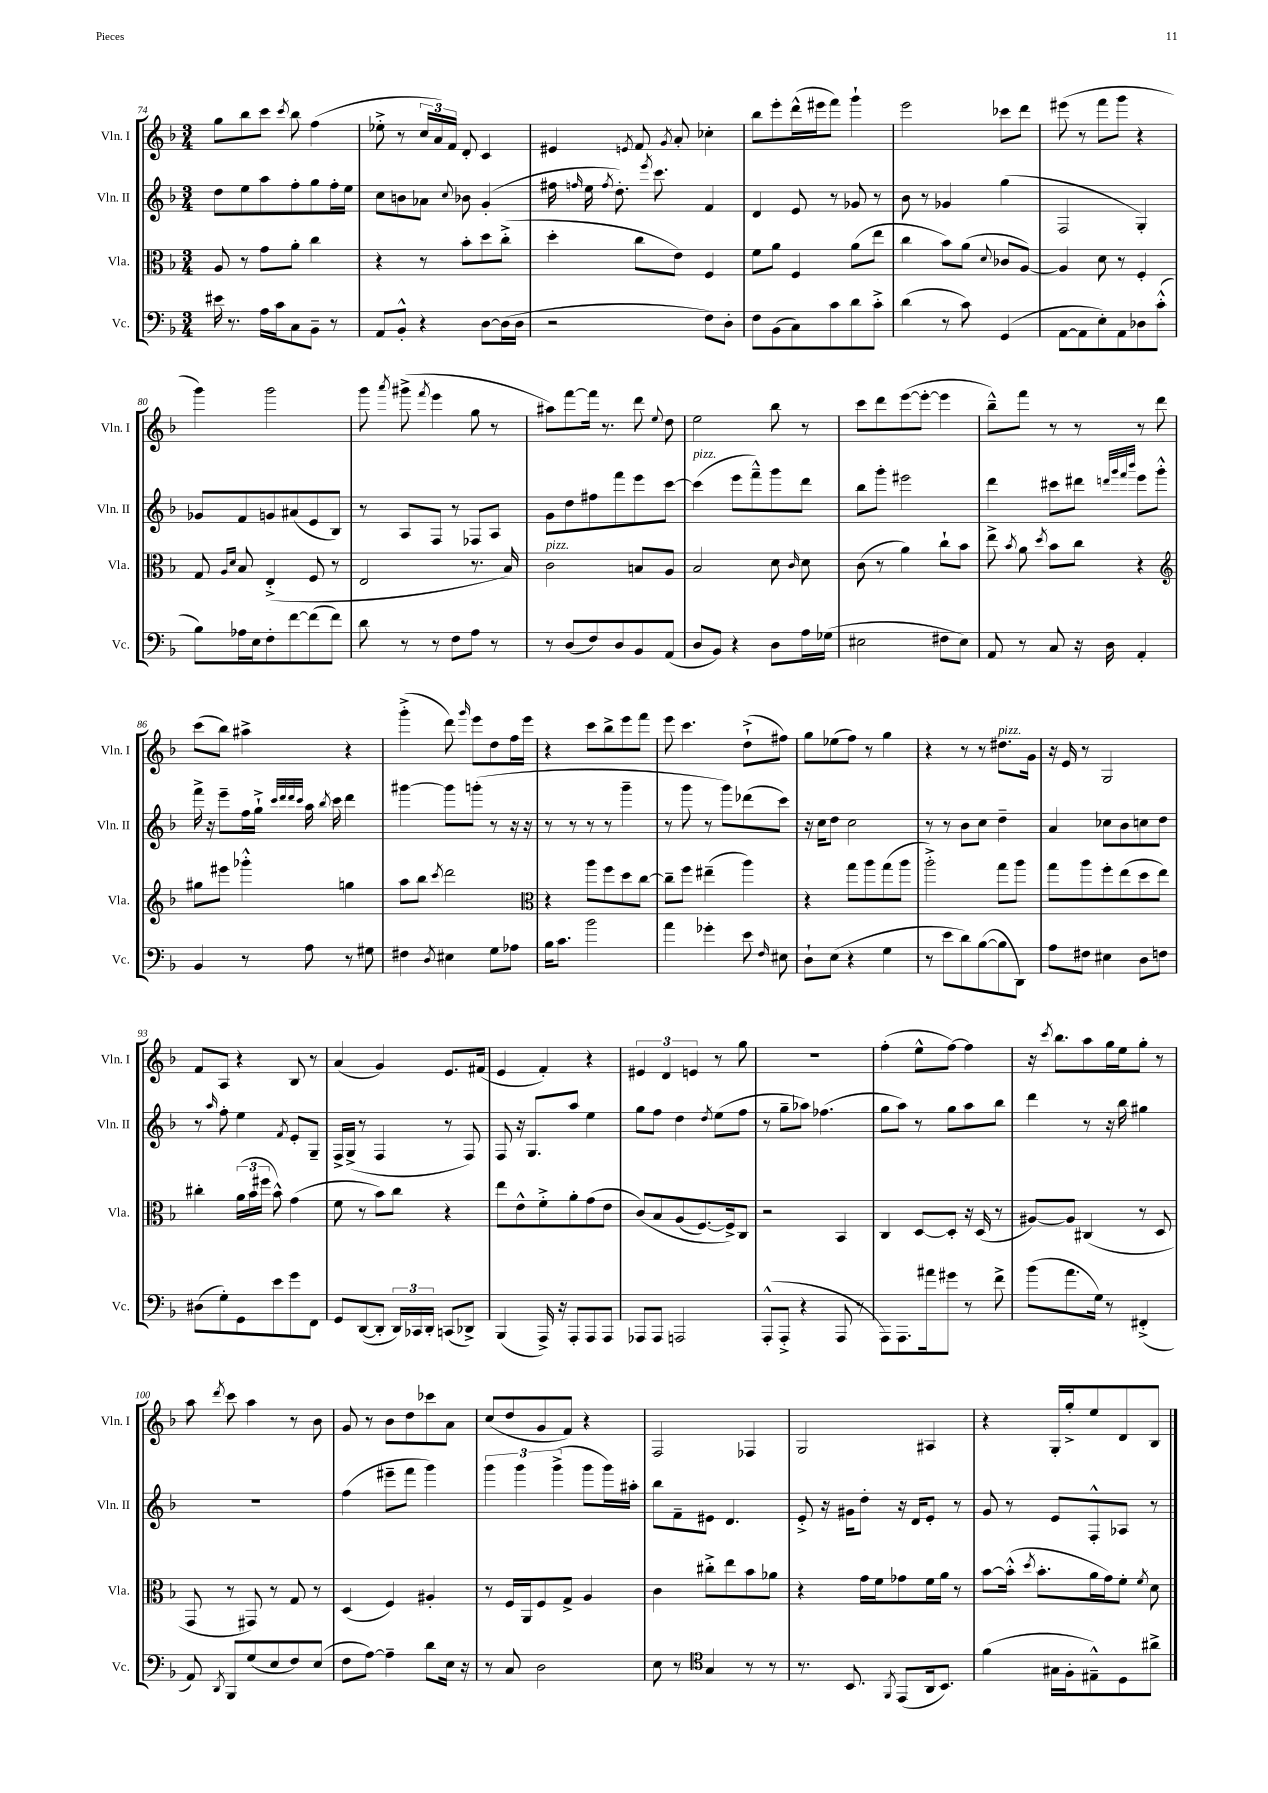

**kern	**kern	**kern	**kern
*staff4	*staff3	*staff2	*staff1
*clefF4	*clefC3	*clefG2	*clefG2
*k[b-]	*k[b-]	*k[b-]	*k[b-]
*M3/4	*M3/4	*M3/4	*M3/4
16e#\	8A/	8dd\L	8gg\L
8.r	.	.	.
.	8r	8ee\	8bb-\
16A\LL	8g\L	8aa\	8ccc\J
16c\J	.	.	.
.	.	.	8qccc/
8C\	8a'\J	8ff'\	8bb-\
8BB-~\J	4cc\	8gg\	(4ff\
8r	.	16ff'\L	.
.	.	16ee\JJ	.
=	=	=	=
8AA/L	4r	8cc\L	8ee-'^\
8BB-'^^/J	.	8b\	8r
4r	8r	8a-\J	24cc/LL
.	.	.	24a/)
.	.	.	24f/JJ
.	.	8qqcc/	.
.	8b-'\L	8b-\	8d'/
[8D\L	8dd\	(4g'/	4c/
(16D\]L	(8cc'^\J	.	.
16D\JJ	.	.	.
=	=	=	=
2r	4dd'\	16ff#\	4e#/
.	.	16qqff/	.
.	.	16ee\	.
.	.	8qff/	.
.	.	8.dd'\)	.
.	.	.	8qe/
.	8cc\L	.	8f/
.	.	8qeee/	.
.	.	8.ccc\	.
.	.	.	8qg/
.	8e\J)	.	8a'/
8F\L)	4F/	4f/	4cc-'\
8D'\J	.	.	.
=	=	=	=
8F\L	8f\L	4d/	8bb-\L
(8BB-\	8a\J	.	8eee'\
8C\)	4F/	8e/	(16ddd^^\L
.	.	.	16eee#\J
8c\	.	8r	8fff\J)
8d\	(8a\L	8g-/	4ggg`\
8c'^\J	8ee\J	8r	.
=	=	=	=
(4d\	4cc\	8b-\	2eee\
.	.	8r	.
8r	8b-\L)	4g-/	.
8c\)	(8a\J	.	.
.	8qqd/	.	.
(4GG/	8c-/L	(4gg\	8ccc-\L
.	[8A/J)	.	8ddd\J
=	=	=	=
[8AA\L	4A/]	2F/	(8eee#\
8AA\]	.	.	8r
8E'\)	8d\	.	8fff\L
8AA\	8r	.	8ggg\J
8D-\	4F'/	4G'/)	4r
(8c'^^\J	.	.	.
=	=	=	=
8B-\L)	8G/	8g-/L	4ggg\)
.	16qqA/LL	.	.
.	16qqd/JJ	.	.
16A-\L	8B-/	8f/	.
16E\J	.	.	.
8F'\	(4E'^/	8g/	2ggg\
[8f\	.	(8a#/	.
(8f\]	8F/	8e/	.
8f\J)	8r	8B-/J)	.
=	=	=	=
8d\	2E/	8r	8ggg\
.	.	.	8qaaa/
8r	.	8A/L	(8ggg#^\
.	.	.	8qfff/
8r	.	8F/J	4eee\
8F\L	.	8r	.
8A\J	8.r	8F-/L	8gg\
8r	.	8A/J	8r
.	16B-/)	.	.
=	=	=	=
8r	2c\	8g\L	8aa#\L)
(8D/L	.	8dd\	[8fff\
8F/)	.	8ff#\	16fff\]Jk
.	.	.	8.r
8D/	.	8fff\	.
8BB-/	8B/L	8eee\	8ddd\
.	.	.	8qqee/
(8AA/J	8A/J	[8ccc\J	8dd\
=	=	=	=
8D/L	2B-/	(4ccc\]	2ee\
8BB-/J)	.	.	.
4r	.	8eee\L	.
.	.	8fff~^^\)	.
8D\L	8d\	8ggg\	8bb-\
.	16qqc/	.	.
16A\L	8d\	8ddd\J	8r
(16G-\JJ	.	.	.
=	=	=	=
2E#\	(8c\	8bb-\L	8ccc\L
.	8r	8ggg'\J	8ddd\
.	4a\)	2eee#\	([8eee\
.	.	.	8eee'\_J
8F#\L	8cc`\L	.	4eee\]
8E#\J)	8b-\J	.	.
=	=	=	=
8AA/	8ee^\	4ddd\	8bb-~^^\L)
.	8qb-/	.	.
8r	8a\	.	8fff\J
.	8qdd/	.	.
8C/	8b-\L	8ccc#\L	8r
16r	8cc\J	8ddd#\J	8r
16D\	.	.	.
.	.	32qqddd/LLL	.
.	.	32qqggg/	.
.	.	32qqfff/	.
.	.	32qqbbb-/JJJ	.
4AA'/	4r	8eee\L	8r
.	.	8ggg'^^\J	8ddd\
=	=	=	=
*	*clefG2	*	*
4BB-/	8gg#\L	16fff^\	(8ccc\L
.	.	16r	.
.	8eee#\J	8eee~\L	8bb-\J)
8r	4ggg-'^^\	16ff\L	4aa#^\
.	.	16gg`^\JJ	.
.	.	32qqccc/LLL	.
.	.	32qqddd/	.
.	.	32qqddd/	.
.	.	32qqccc/JJJ	.
8A\	.	16aa\	.
.	.	8qbb-/	.
.	.	16ccc\	.
8r	4gg\	4ddd\	4r
8G#\	.	.	.
=	=	=	=
4F#\	8aa\L	[4ggg#\	(4ggg'^\
.	8bb-\J	.	.
8qD/	8qccc/	.	.
4E#\	2ddd\	8ggg#\]L	8ddd\)
.	.	.	16qqggg/
.	.	(8ggg'\J	8eee\L
8G\L	.	8r	8dd\
8A-\J	.	16r	16ff\L
.	.	16r	16eee\JJ
=	=	=	=
*	*clefC3	*	*
16B-\LK	4r	8r	4r
8.c\J	.	.	.
.	.	8r	.
2b-\	8aa\L	8r	8ccc\L
.	8ff\	8r	8bb-^\
.	8dd\	4ggg~\	8eee\
.	[8cc\J	.	8fff\J
=	=	=	=
4a\	8cc~\]L	8r	8eee\
.	8ff\J	8ggg\	4.ccc\
4g-'\	(4ee#~\	8r	.
.	.	8ggg\L)	.
8e\	4aa\)	(8ddd-\	(8dd`^\L
16qqF/	.	.	.
8E#\	.	8ccc\J)	8ff#\J)
=	=	=	=
8D`\L	4r	16r	8gg\L
.	.	16cc\LK	.
(8E\J	.	8dd\J	(8ee-\
4r	8gg\L	2cc\	8ff\J)
.	8aa\	.	8r
4G\	(8gg\	.	4gg\
.	8aa\J	.	.
=	=	=	=
8r	2aa'^\)	8r	4r
8e\L	.	8r	.
8d\)	.	8b-\L	8r
([8B-\	.	8cc\J	8r
8B-\]	8gg\L	4dd~\	8.dd#\L
8DD\J)	8aa\J	.	.
.	.	.	16g\Jk
=	=	=	=
8A\L	8gg\L	4a/	16r
.	.	.	16e/
8F#\J	8aa\	.	8r
4E#\	8ff'\	8cc-\L	2G/
.	(8ee\	8b-\	.
8D\L	8dd\	8cc\	.
8F\J	8ee\J)	8dd\J	.
=	=	=	=
(8D#\L	4cc#'\	8r	8f/L
.	.	16qqaa/	.
8G'\)	.	8ff'\	8A/J
8GG\	(24a\LL	4ee\	4r
.	24b-\	.	.
.	24ff#\JJ	.	.
8e\	8b-^^\)	.	.
.	.	8qf/	.
8g\	(4g\	8e'/L	8B-/
8FF\J	.	8G~/J	8r
=	=	=	=
8GG/L	8f\	16F^/LL	(4a/
.	.	(16G^/JJ	.
([8DD/	8r	8r	.
8DD'/]J	8b-\L)	4F/	4g/)
24DD/LL)	8cc\J	.	.
24CC-/	.	.	.
24DD'/JJ	.	.	.
(8CC/L	4r	8r	8.e/L
8DD-^/J)	.	8F/)	.
.	.	.	(16f#/Jk
=	=	=	=
(4BBB-/	8ee\L	8F/	4e/
.	8e^^\	16r	.
.	.	8.G/L	.
16AAA^/)	8f'^\	.	4f'/)
16r	.	.	.
8AAA'/L	8a'\	8aa/J	.
8AAA/	(8g\	4ee\	4r
8AAA/J	8e\J	.	.
=	=	=	=
8AAA-/L	&(8c/L)	8gg\L	6e#/
8AAA-/J	8B-/	8ff\J	.
.	.	.	6d/
2AAA/	(8A/	4dd\	.
.	.	.	6e/
.	[8.F/)	.	.
.	.	8qdd/	.
.	.	(8ee\L	8r
.	16F^/]k&)	.	.
.	8C/J	8ff\J	8gg\
=	=	=	=
(8AAA'^^/L	2r	8r	2.r
8AAA'^/J	.	8gg~\L	.
4r	.	8aa-\J)	.
.	.	(4.ff-\	.
8AAA/	4BB-/	.	.
8r	.	.	.
=	=	=	=
8AAA\L)	4C/	8gg\L	(4ff'\
8.AAA\	.	8aa\J)	.
.	[8D/L	8r	8ee^^\L
16a#\k	.	.	.
8g#\J	8D'/]J	8gg\L	[8ff\J)
8r	16r	8aa\	4ff\]
.	(16D/	.	.
8f^\	8r	8bb-\J	.
=	=	=	=
(8b-\L	[8A#/L)	4ddd\	16r
.	.	.	8qccc/
.	.	.	8.bb-\L
8.a\	8A#/]J	.	.
.	(4C#/	8r	8aa\
16G\Jk)	.	.	.
8r	.	16r	16gg\L
.	.	16bb-\	16ee\J
(4FF#'^/	8r	4gg#\	8gg'\J
.	8D/	.	8r
=	=	=	=
8AA/)	8GG/	2.r	8aa\
8qDD/	.	.	8qddd/
8BBB-/L	8r	.	8ccc\
(8G/	8GG#/)	.	4aa\
8E/	8r	.	.
8F/)	8G/	.	8r
(8E/J	8r	.	8b-\
=	=	=	=
8F\L	(4D/	(4ff\	8g/
[8A\J)	.	.	8r
4A~\]	4F/)	8eee#~\L	8b-\L
.	.	8fff\J	8dd\
8d\L	4A#'/	4ggg\)	8ccc-\
16E\Jk	.	.	8a\J
16r	.	.	.
=	=	=	=
8r	8r	6ggg\	(8cc/L
8C/	16F/LL	.	8dd/
.	.	6ggg\	.
.	16AA/J	.	.
2D\	8F/	.	8g/
.	.	(6ggg^\	.
.	8G^/J	.	8f/J)
.	4A/	8ggg\L	4r
.	.	16ggg\L)	.
.	.	16aa#'\JJ	.
=	=	=	=
8E\	4c\	8bb-\L	2F/
8r	.	8f~\	.
*clefC4	*	*	*
4G/	8cc#'^\L	8e#\J	.
.	8ee\	4.d/	.
8r	8b-\	.	4F-/
8r	8a-\J	.	.
=	=	=	=
8.r	4r	8e'^/	2G/
.	.	16r	.
8.BB-/	.	16g#\LK	.
.	16g\LL	8dd'\J	.
.	16f\J	.	.
8qFF/	.	.	.
(8EE/L	8g-\	16r	.
.	.	16d/LK	.
16AA/k	16f\L	8e'/J	4A#/
8.BB-/J)	16a\JJ	.	.
.	8r	8r	.
=	=	=	=
(4f\	[8b-\L	8g/	4r
.	(16b-'^^\]Jk	8r	.
.	8qdd/	.	.
.	8.b-'\L	.	.
16G#\LL	.	8e/L	16G'/LL
16F'\J	.	.	16gg'^/J
8E#~^^\)	16a\L	8F'^^/	8ee/
.	16g\J)	.	.
8D\	8f'\J	8A-/J	8d/
.	8qf/	.	.
8a#^\J	8d\	8r	8B-/J
==	==	==	==
*-	*-	*-	*-
